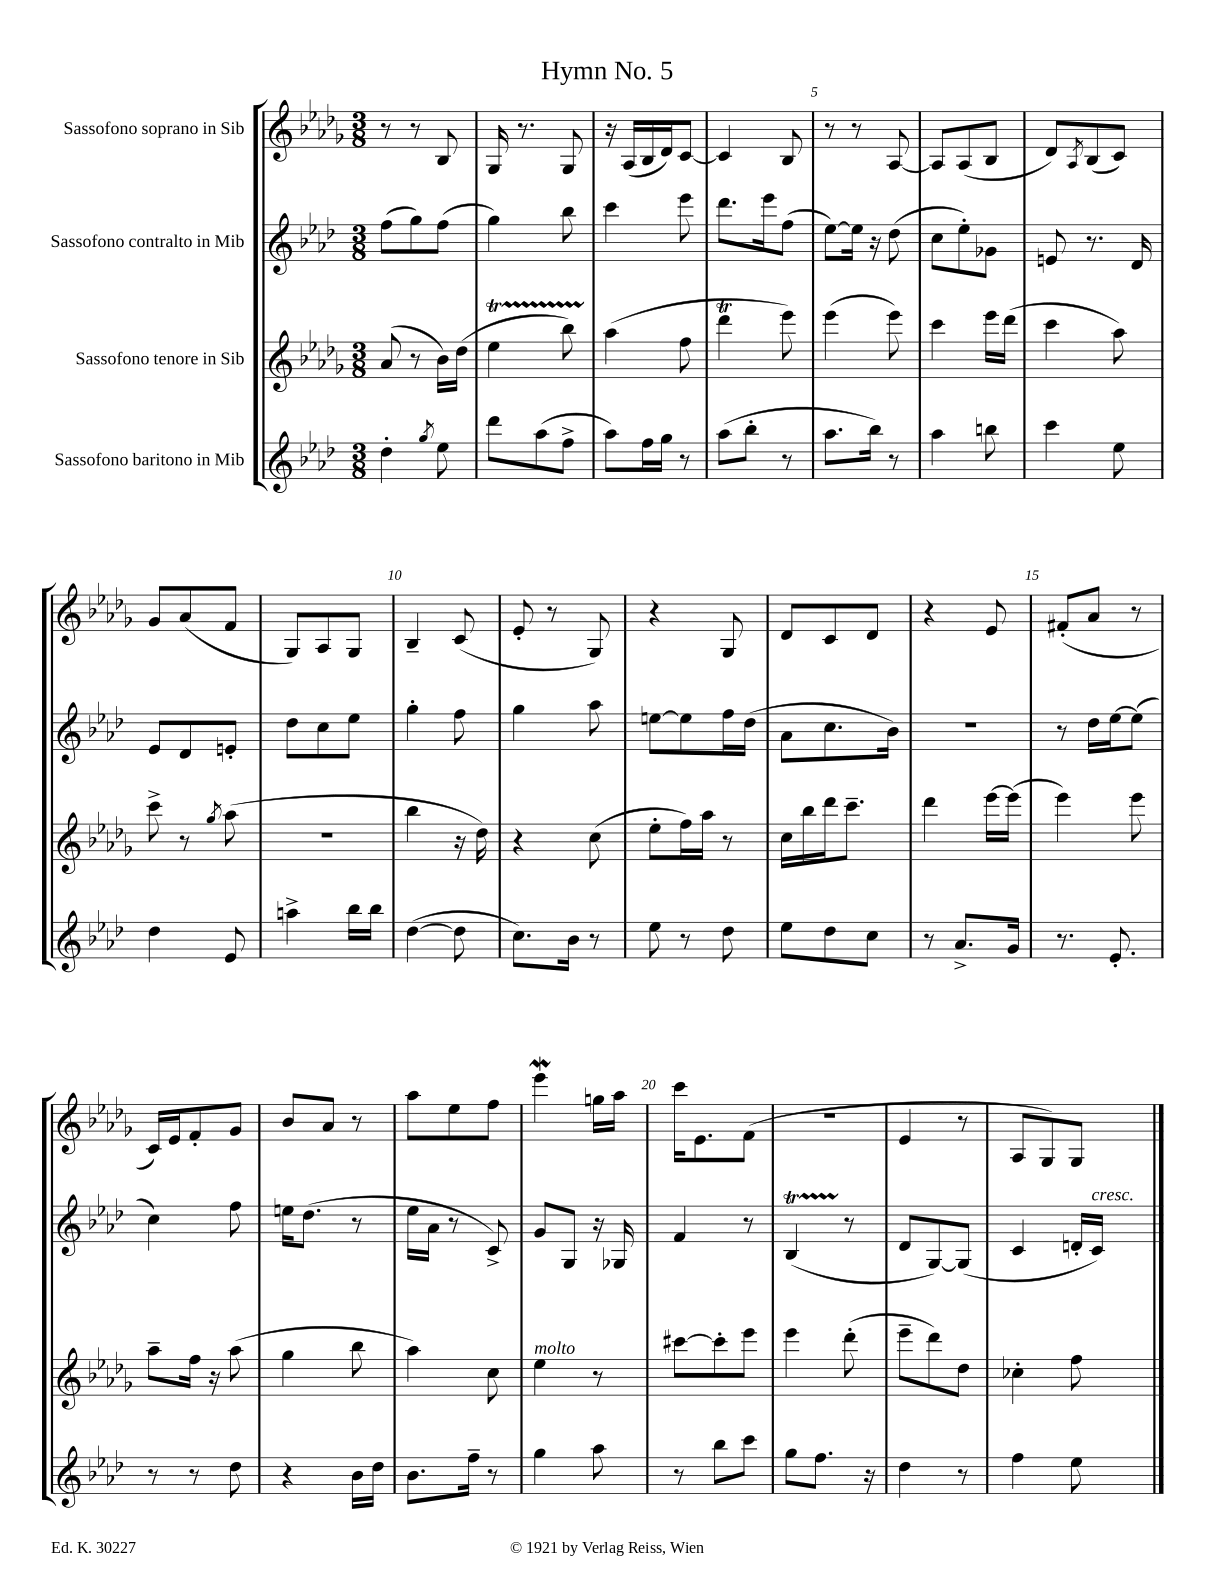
\header { title = "Hymn No. 5" }
<<
\new StaffGroup <<
\new Staff = "s0" \with { instrumentName = "Sassofono soprano in Sib" } {
    \clef treble \key des \major \numericTimeSignature \time 3/8
    r8 r8 bes8 |
    ges16 r8. ges8 |
    r16 aes16( bes16 des'16) c'8~ |
    c'4 bes8 |
    r8 r8 aes8~ |
    aes8 aes8( bes8 |
    des'8) \acciaccatura { aes8 } bes8( c'8) |
    ges'8 aes'8( f'8 |
    ges8) aes8 ges8 |
    bes4-- c'8( |
    ees'8-. r8 ges8) |
    r4 ges8 |
    des'8 c'8 des'8 |
    r4 ees'8 |
    fis'8-.( aes'8 r8 |
    c'16) ees'16 f'8-. ges'8 |
    bes'8 aes'8 r8 |
    aes''8 ees''8 f''8 |
    ees'''4\mordent g''16 aes''16 |
    c'''16 ees'8. f'8( |
    R4. |
    ees'4 r8 |
    aes8 ges8) ges8 \bar "|." |
}
\new Staff = "s1" \with { instrumentName = "Sassofono contralto in Mib" } {
    \clef treble \key aes \major \numericTimeSignature \time 3/8
    f''8( g''8) f''8( |
    g''4) bes''8 |
    c'''4 ees'''8 |
    des'''8. ees'''16 f''8( |
    ees''8~) ees''16 r16 des''8( |
    c''8 ees''8-.) ges'8 |
    e'8 r8. des'16 |
    ees'8 des'8 e'8-. |
    des''8 c''8 ees''8 |
    g''4-. f''8 |
    g''4 aes''8 |
    e''8~ e''8 f''16 des''16( |
    aes'8 c''8. bes'16) |
    R4. |
    r8 des''16 ees''16~ ees''8( |
    c''4) f''8 |
    e''16 des''8.( r8 |
    ees''16 aes'16 r8 c'8->) |
    g'8 g8 r16 ges16 |
    f'4 r8 |
    bes4\startTrillSpan( r8\stopTrillSpan |
    des'8 g8~) g8( |
    c'4 d'16-. c'16^\markup { \italic "cresc." }) \bar "|." |
}
\new Staff = "s2" \with { instrumentName = "Sassofono tenore in Sib" } {
    \clef treble \key des \major \numericTimeSignature \time 3/8
    aes'8( r8 bes'16) des''16( |
    ees''4\startTrillSpan bes''8) |
    aes''4\stopTrillSpan( f''8 |
    des'''4\trill ees'''8) |
    ees'''4( ees'''8) |
    c'''4 ees'''16 des'''16( |
    c'''4 aes''8) |
    c'''8-> r8 \acciaccatura { ges''8 } aes''8( |
    R4. |
    bes''4 r16 des''16) |
    r4 c''8( |
    ees''8-. f''16) aes''16 r8 |
    c''16 bes''16 des'''16 c'''8.-- |
    des'''4 ees'''16~ ees'''16( |
    ees'''4) ees'''8 |
    aes''8-- f''16 r16 aes''8( |
    ges''4 bes''8 |
    aes''4) c''8 |
    ees''4^\markup { \italic "molto" } r8 |
    cis'''8~ cis'''8-. ees'''8 |
    ees'''4 des'''8-.( |
    ees'''8-- des'''8) des''8 |
    ces''4-. f''8 \bar "|." |
}
\new Staff = "s3" \with { instrumentName = "Sassofono baritono in Mib" } {
    \clef treble \key aes \major \numericTimeSignature \time 3/8
    des''4-. \acciaccatura { g''8 } ees''8 |
    des'''8 aes''8( f''8-> |
    aes''8) f''16 g''16 r8 |
    aes''8( bes''8-. r8 |
    aes''8. bes''16) r8 |
    aes''4 b''8 |
    c'''4 ees''8 |
    des''4 ees'8 |
    a''4-> bes''16 bes''16 |
    des''4~( des''8 |
    c''8.) bes'16 r8 |
    ees''8 r8 des''8 |
    ees''8 des''8 c''8 |
    r8 aes'8.-> g'16 |
    r8. ees'8.-. |
    r8 r8 des''8 |
    r4 bes'16 des''16 |
    bes'8. f''16-- r8 |
    g''4 aes''8 |
    r8 bes''8 c'''8 |
    g''8 f''8. r16 |
    des''4 r8 |
    f''4 ees''8 \bar "|." |
}
>>
>>
\layout { \context { \Score \override BarNumber.break-visibility = ##(#f #t #t) barNumberVisibility = #(every-nth-bar-number-visible 5) } }
